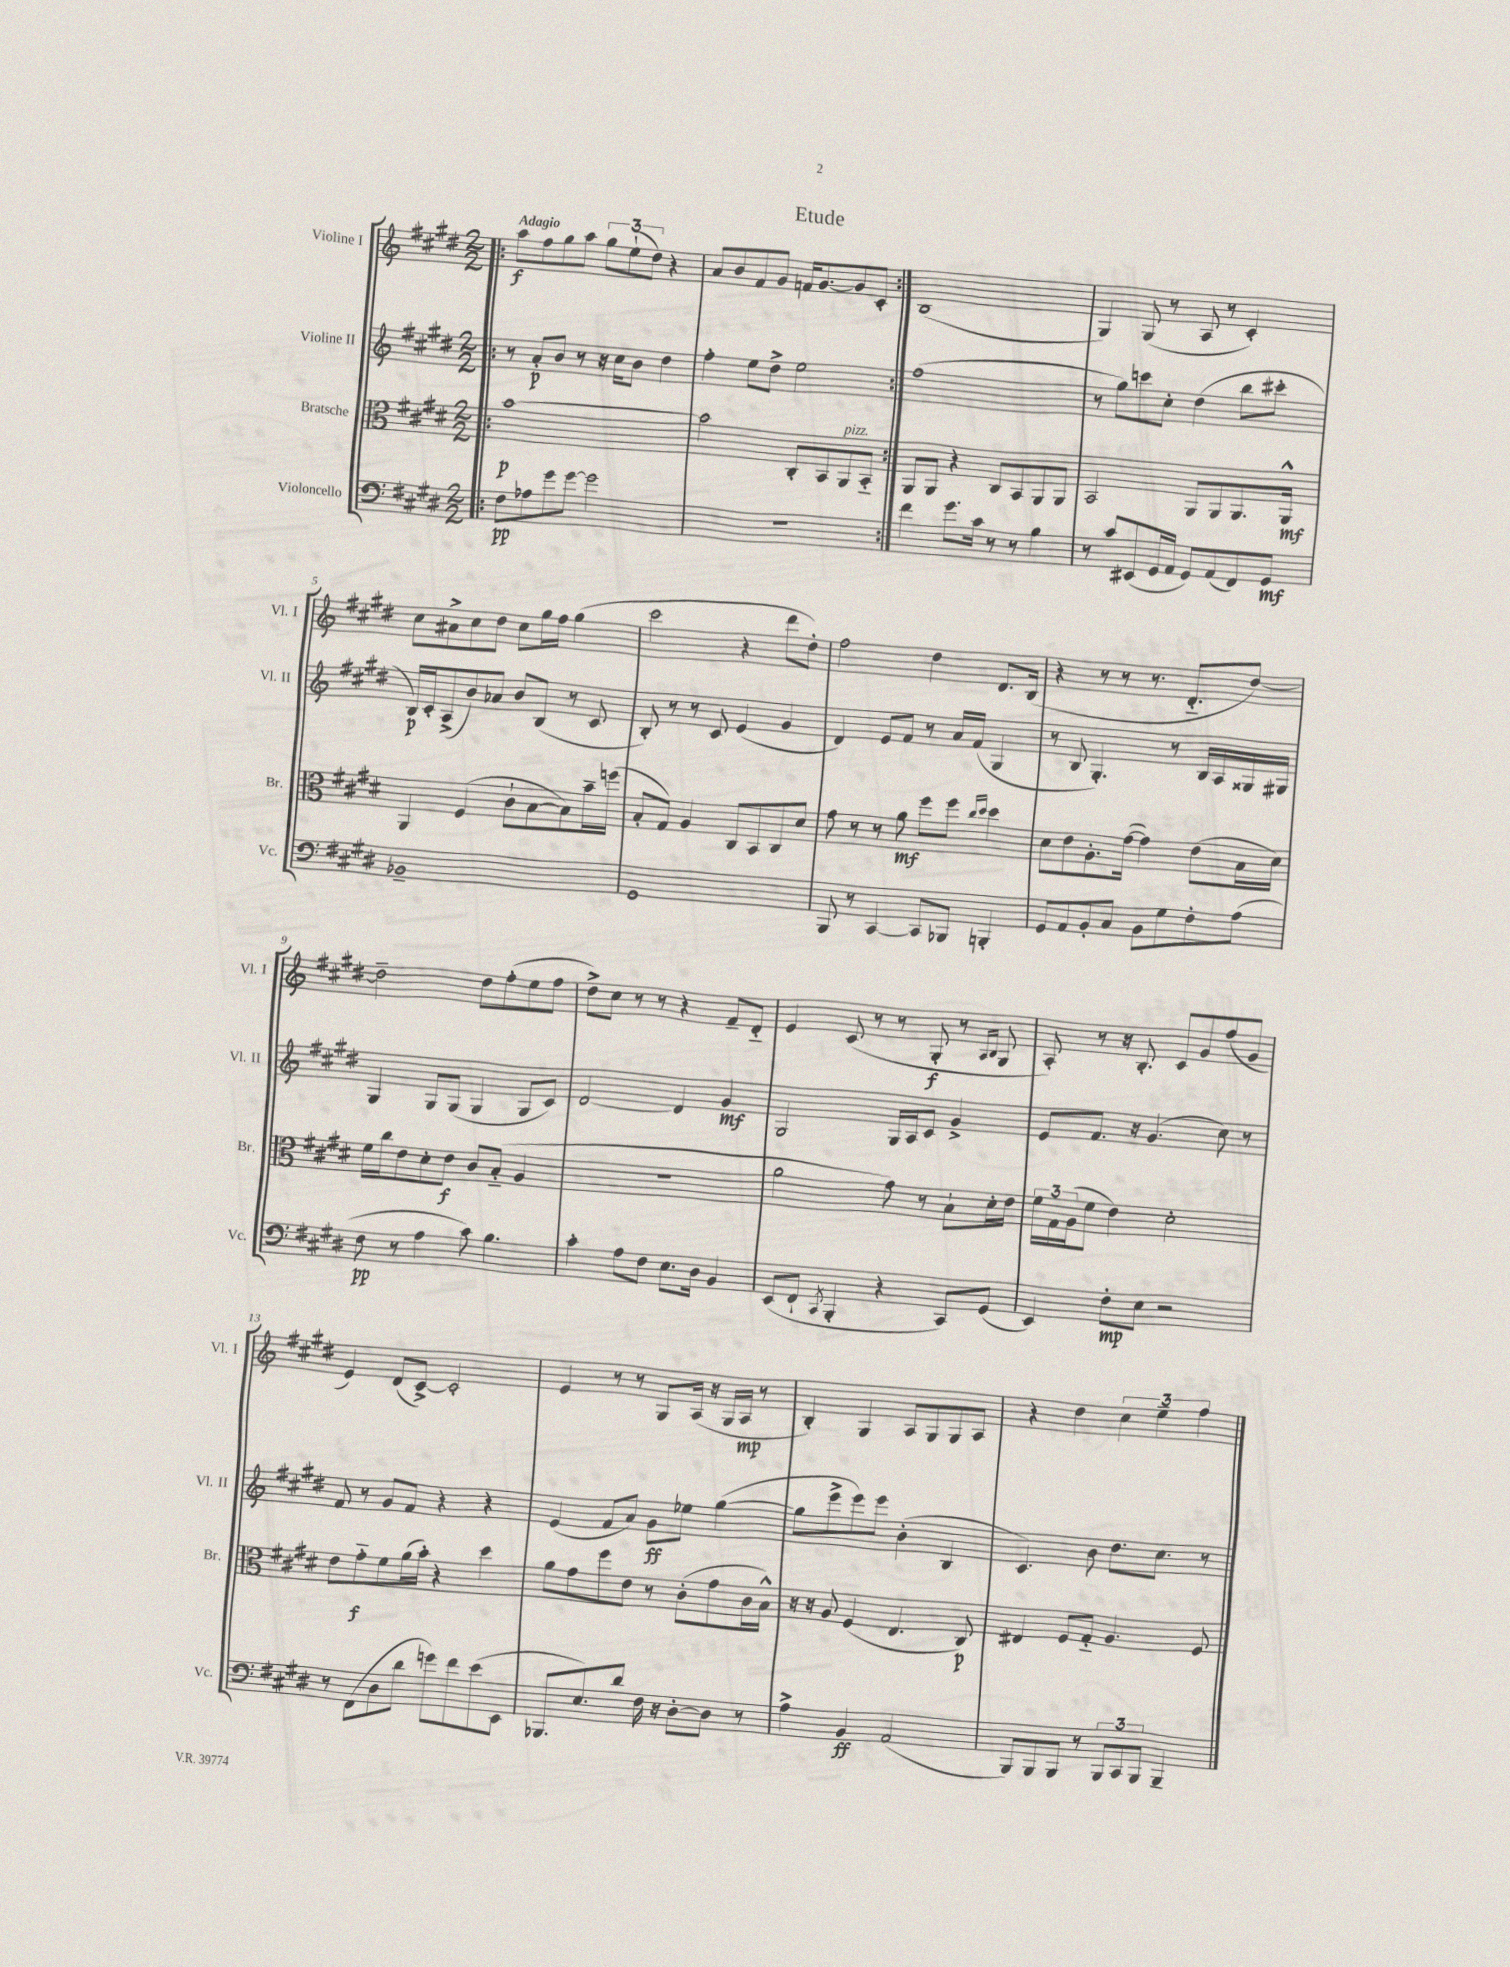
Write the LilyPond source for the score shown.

\header { title = "Etude" }
<<
\new StaffGroup <<
\new Staff = "s0" \with { instrumentName = "Violine I" shortInstrumentName = "Vl. I" } {
    \clef treble \key e \major \numericTimeSignature \time 2/2 \tempo "Adagio"
    \repeat volta 2 { \bar ".|:" a''8\f fis''8 gis''8 a''8 \tuplet 3/2 { gis''8 e''8-!( dis''8) } r4 |
    a'8 b'8 fis'8 gis'8 f'16 gis'8.~ gis'8 cis'8-. | }
    b1( |
    gis4) gis8( r8 a8 r8 cis'4-.) |
    cis''8 ais'8-> cis''8 dis''8 cis''8 gis''16 fis''16 gis''4( |
    cis'''2 r4 dis'''8 dis''8-.) |
    fis''2 dis''4 dis'8. b16( |
    r4 r8 r8 r8. dis'8.-_ dis''8~) |
    dis''2-- dis''8 fis''8-.( e''8 fis''8 |
    dis''8->) cis''8 r8 r8 r4 fis'8-- dis'8-_ |
    e'4 cis'8( r8 r8 gis8-.\f r8 \grace { a16 b16 } gis8 |
    a8-.) r8 r16 b8.-. cis'8 gis'8 fis''8( gis'8 |
    e'4) dis'8( cis'8~->) cis'2-. |
    e'4 r8 r8 gis8 a16( r16 gis16 a16\mp r8 |
    b4-.) gis4 a8 gis8 gis8 a8 |
    r4 dis''4 \tuplet 3/2 { cis''4 e''4-- fis''4 } \bar "|." |
}
\new Staff = "s1" \with { instrumentName = "Violine II" shortInstrumentName = "Vl. II" } {
    \clef treble \key e \major \numericTimeSignature \time 2/2
    \repeat volta 2 { \bar ".|:" r8 a'8-.\p b'8 r8 r16 cis''16 b'8 dis''4 |
    fis''4-. e''8 dis''8-> e''2 | }
    fis''1( |
    r8 gis''8) c'''8 cis''8-. dis''4( b''8 cis'''8-. |
    b16\p) cis'16-. a8->( b'8) aes'8 b'8 b8( r8 cis'8 |
    b8-.) r8 r8 cis'8 e'4( gis'4 |
    dis'4) e'8 fis'8 r8 a'16 fis'16( gis4 |
    r8 b8 gis4.-.) r8 b16 a16 gisis16 gis16 |
    gis4 gis8 gis8( gis4 gis8 cis'8) |
    dis'2~ dis'4 gis'4\mf |
    gis2 gis16 a16 cis'8 gis'4-> |
    e'8 fis'8. r16 gis'4.( cis''8) r8 |
    fis'8 r8 gis'8 fis'8 r4 r4 |
    e'4( fis'8 a'8) gis'8\ff ees''8 gis''4~( |
    gis''8 e'''8-> e'''8) e'''8 b'4-.( b4 |
    cis'4.) b'8 dis''8. cis''8. r8 \bar "|." |
}
\new Staff = "s2" \with { instrumentName = "Bratsche" shortInstrumentName = "Br." } {
    \clef alto \key e \major \numericTimeSignature \time 2/2
    \repeat volta 2 { \bar ".|:" b'1~\p |
    b'2 cis8-. b,8 a,8^\markup { \italic "pizz." } b,8-_ | }
    a,8 a,8 r4 cis8 b,8 a,8 a,8 |
    b,2 a,8 a,8 a,8. a,16-^\mf |
    a,4 fis4( cis'8-! b8~ b8) b'16-- f''16( |
    b8-. gis8) a4 cis8 b,8 cis8 dis'8 |
    gis'8 r8 r8 a'8\mf fis''8 fis''8 \grace { cis''16 dis''16 } dis''4 |
    dis'8 e'8 a8.-. gis'16~( gis'4) e'8( b16 dis'16) |
    fis'16 cis''16 e'8 dis'8-. e'8\f cis'8 b8-_( a4 |
    r1 |
    a'2 gis'8) r8 b8-! dis'16-. e'16 |
    \tuplet 3/2 { fis'16 gis16 a16( } fis'8 e'4) dis'2-. |
    e'8 gis'8-_\f fis'8 a'16( b'16-.) r4 dis''4 |
    a'8 gis'8 fis''8 e'8 r8 cis'8-.( gis'8 cis'16 b16-^) |
    r16 r16 a8 fis4( e4. cis8\p) |
    eis4 fis8 gis8-_ a4. fis8 \bar "|." |
}
\new Staff = "s3" \with { instrumentName = "Violoncello" shortInstrumentName = "Vc." } {
    \clef bass \key e \major \numericTimeSignature \time 2/2
    \repeat volta 2 { \bar ".|:" fis8\pp aes8 gis'8 gis'8~ gis'2 |
    r1 | }
    fis'4 gis'8. cis'16 r8 r8 b4 |
    r8 cis'8 eis,8( gis,16 a,16 gis,8) a,8( fis,8) gis,8\mf |
    bes,1-- |
    gis,1 |
    b,,8 r8 cis,4~ cis,8 bes,,8 b,,4-. |
    gis,8 a,8 b,8-. cis8 b,8 gis8 fis8-. a8( |
    fis8\pp r8 a4 cis'8) b4. |
    cis'4-. a8 fis8 e8. dis16 b,4 |
    e,8( fis,8-! \acciaccatura { cis,8 } b,,4-. r4 cis,8) gis,8( |
    e,4) fis8-.\mp e8 r2 |
    r8 fis,8( dis8 dis'8 g'8) fis'8 e'8( e,8 |
    bes,,8. e8.) dis'8 fis16 r16 dis8~-. dis8 r8 |
    a4-> b,4\ff a,2( |
    b,,8) b,,8 b,,8 r8 \tuplet 3/2 { b,,8 cis,8 b,,8 } b,,4-- \bar "|." |
}
>>
>>
